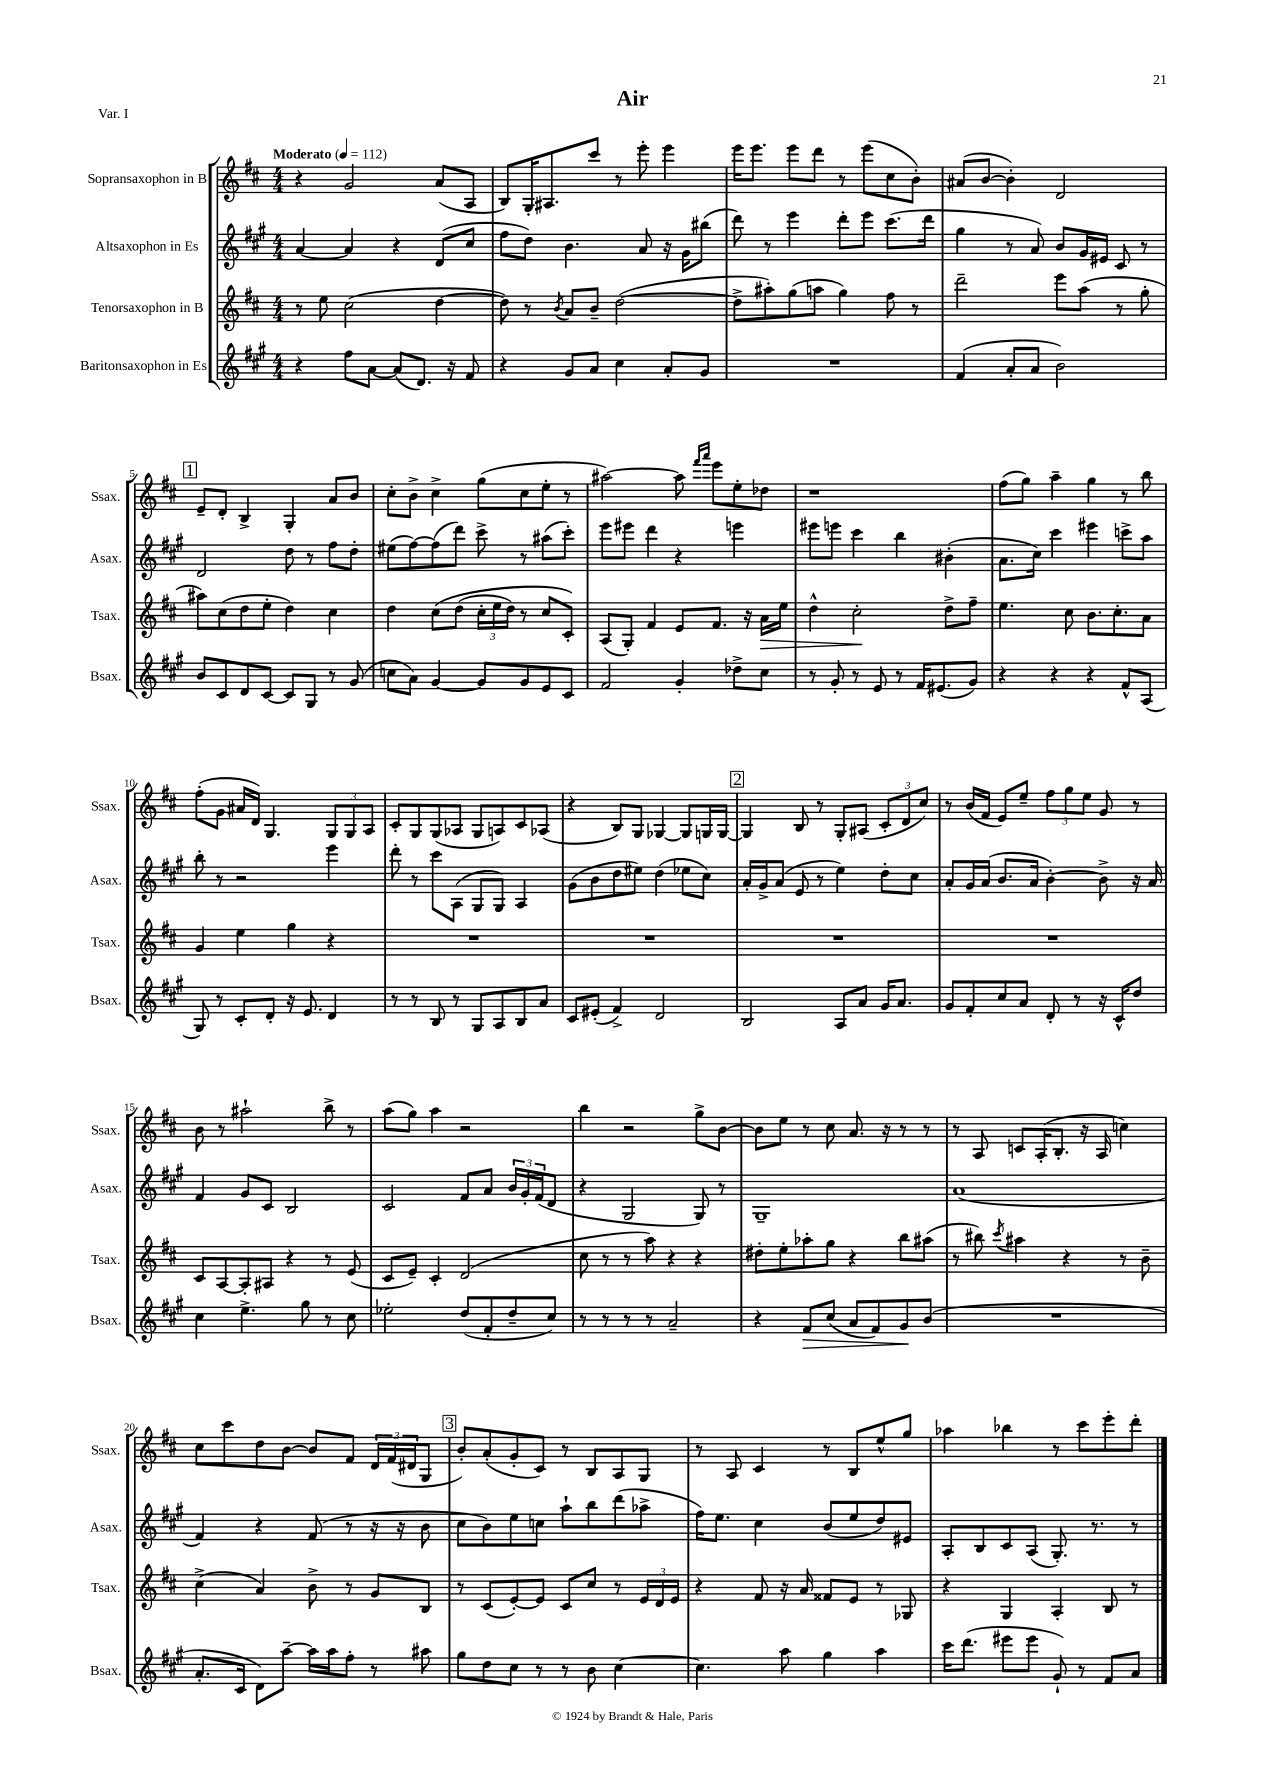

**kern	**dynam	**kern	**dynam	**kern	**kern
*part4	*part4	*part3	*part3	*part2	*part1
*staff4	*staff4	*staff3	*staff3	*staff2	*staff1
*I"Baritonsaxophon in Es	*	*I"Tenorsaxophon in B	*	*I"Altsaxophon in Es	*I"Sopransaxophon in B
*I'Bsax.	*	*I'Tsax.	*	*I'Asax.	*I'Ssax.
*clefG2	*	*clefG2	*	*clefG2	*clefG2
*k[f#c#g#]	*	*k[f#c#]	*	*k[f#c#g#]	*k[f#c#]
*M4/4	*	*M4/4	*	*M4/4	*M4/4
*MM112	*	*MM112	*	*MM112	*MM112
=1	=1	=1	=1	=1	=1
!	!	!	!	!	!LO:TX:a:B:t=Moderato
4r	.	8r	.	[4a/	4r
.	.	8ee\	.	.	.
8ff#\L	.	(2cc#\	.	4a/]	2g/
[8a\J	.	.	.	.	.
(8a/L]	.	.	.	4r	.
8.d/J)	.	.	.	.	.
.	.	[4dd\	.	(8d/L	(8a/L
16r	.	.	.	.	.
8f#/	.	.	.	8cc#/J	8A/J
=2	=2	=2	=2	=2	=2
4r	.	8dd\])	.	8ff#\L	8B/L)
.	.	8r	.	8dd\J)	16G'/K
.	.	.	.	.	8.A#X/
.	.	8qb/	.	.	.
8g#/L	.	8a/L	.	4.b\	.
8a/J	.	8b~/J	.	.	8ccc#/J
4cc#\	.	([2dd\	.	.	8r
.	.	.	.	8a/	8eee'\
8a'/L	.	.	.	16r	4eee\
.	.	.	.	16g#\KL	.
8g#/J	.	.	.	(8bb#X\J	.
=3	=3	=3	=3	=3	=3
1r	.	8dd^\L]	.	8ddd\)	16eee\KL
.	.	.	.	.	8.eee\J
.	.	8aa#X'\)	.	8r	.
.	.	(8gg\	.	4eee\	8eee\L
.	.	8aan\J	.	.	8ddd\J
.	.	4gg\)	.	8ddd'\L	8r
.	.	.	.	8eee\J	(8eee\L
.	.	8ff#\	.	(8.ccc#\L	8cc#\
.	.	8r	.	.	8b'\J)
.	.	.	.	16ddd\Jk	.
=4	=4	=4	=4	=4	=4
(4f#/	.	2ddd~\	.	4gg#\	(8a#X/L
.	.	.	.	.	[8b/J
8a'/L	.	.	.	8r	4b'\])
8a/J	.	.	.	8a/)	.
2b\)	.	8eee\L	.	8b/L	2d/
.	.	(8aa\J	.	16g#/L	.
.	.	.	.	16e#X/JJ	.
.	.	8r	.	8c#/	.
.	.	8gg'\	.	8r	.
!!LO:LB:g=z
!!LO:REH:place=s1:t=1
=5	=5	=5	=5	=5	=5
8b/L	.	8aa#X\L)	.	2d/	8e~/L
8c#/	.	(8cc#\	.	.	8d'/J
8d/	.	8dd\	.	.	4B^/
[8c#/J	.	8ee'\J	.	.	.
8c#/L]	.	4dd\)	.	8dd\	4G'/
8G#/J	.	.	.	8r	.
8r	.	4cc#\	.	8ff#\L	8a/L
(8g#/	.	.	.	8dd'\J	8b/J
=6	=6	=6	=6	=6	=6
8ccn\L	.	4dd\	.	(8ee#X\L	8cc#'\L
8a\J)	.	.	.	[8ff#\)	8b^\J
[4g#/	.	(8cc#\L	.	(8ff#\]	4cc#^\
.	.	(8dd\J	.	8ddd\J)	.
8g#/L]	.	24cc#'\LL	.	8ccc#^\	(8gg\L
.	.	24ee\	.	.	.
.	.	24dd\JJ)	.	.	.
8g#/	.	8r	.	8r	8cc#\
8e/	.	8cc#/L	.	(8aa#X\L	8ee'\J
8c#/J	.	8c#'/J)	.	8ccc#'\J)	8r
=7	=7	=7	=7	=7	=7
2f#/	.	(8A/L	.	8eee\L	[2aa#X\)
.	.	8G'/J)	.	8eee#X\J	.
.	.	4f#/	.	4ddd\	.
4g#'/	.	8e/L	.	4r	8aa#\]
.	.	.	.	.	16qqfff#/LL
.	.	.	.	.	16qqaaa/JJ
.	.	8.f#/J	.	.	8eee\L
8dd-X^\L	.	.	.	4eeen\	8ee'\
.	.	16r	.	.	.
!	!	!	!LO:HP:b	!	!
8cc#\J	.	16a\LL	>	.	8dd-X\J
.	.	16ee\JJ	.	.	.
=8	=8	=8	=8	=8	=8
8r	.	4dd^^\	.	8eee#X\L	1r
8g#'/	.	.	.	8eeen\J	.
8r	.	2cc#'\	.	4ccc#\	.
8e/	.	.	.	.	.
8r	.	.	.	4bb\	.
16f#/KL	.	.	.	.	.
(8.e#X/	.	.	.	.	.
.	.	8dd^\L	]	(4b#X'\	.
8g#/J)	.	8ff#~\J	.	.	.
=9	=9	=9	=9	=9	=9
4r	.	4.ee\	.	8.a\L	(8ff#\L
.	.	.	.	.	8gg\J)
.	.	.	.	16cc#\Jk)	.
4r	.	.	.	4ccc#\	4aa~\
.	.	8cc#\	.	.	.
4r	.	8.b\L	.	4eee#X\	4gg\
.	.	8.cc#'\	.	.	.
8f#^^/L	.	.	.	8cccn^\L	8r
(8A/J	.	8a\J	.	8aa\J	8bb\
!!LO:LB:g=z
=10	=10	=10	=10	=10	=10
8G#/)	.	4g/	.	8bb'\	(8ff#'\L
8r	.	.	.	8r	8g\J
8c#'/L	.	4ee\	.	2r	16a#X/LL
.	.	.	.	.	16d/JJ)
8d'/J	.	.	.	.	4.G/
16r	.	4gg\	.	.	.
8.e/	.	.	.	.	.
4d/	.	4r	.	4eee\	12G/L
.	.	.	.	.	12G/
.	.	.	.	.	12A/J
=11	=11	=11	=11	=11	=11
8r	.	1r	.	8ddd'\	8c#'/L
8r	.	.	.	8r	8G/
8B/	.	.	.	8ccc#\L	(8G/
8r	.	.	.	(8A\J	8A-X/J
8G#/L	.	.	.	8G#/L	8G/L
8A/	.	.	.	8G#/J)	8An/)
8B/	.	.	.	4A/	8c#/
8a/J	.	.	.	.	(8A-X/J
=12	=12	=12	=12	=12	=12
8c#/L	.	1r	.	(8g#\L	4r
(8e#X'/J	.	.	.	8b\	.
4f#^/)	.	.	.	8dd\	8B/L)
.	.	.	.	8ee#X\J)	8G/J
2d/	.	.	.	(4dd\	[4G-X/
.	.	.	.	8ee-X\L	8G-/L]
.	.	.	.	8cc#\J)	16Gn/L
.	.	.	.	.	[16G/JJ
!!LO:REH:place=s1:t=2
=13	=13	=13	=13	=13	=13
2B/	.	1r	.	16a'/LL	4G/]
.	.	.	.	16g#^/J	.
.	.	.	.	(8a/J	.
.	.	.	.	8e/	8B/
.	.	.	.	8r	8r
8A/L	.	.	.	4ee\)	8G'/L
8a/J	.	.	.	.	(8A#X/J
16g#/KL	.	.	.	8dd'\L	12c#'/L
8.a/J	.	.	.	.	.
.	.	.	.	.	12d/
.	.	.	.	8cc#\J	.
.	.	.	.	.	12cc#/J)
=14	=14	=14	=14	=14	=14
8g#/L	.	1r	.	8a'/L	8r
8f#'/	.	.	.	16g#/L	(16b/LL
.	.	.	.	(16a/JJ	16f#/JJ
8cc#/	.	.	.	8.b/L	8e/L)
8a/J	.	.	.	.	8ee~/J
.	.	.	.	16a/Jk	.
8d'/	.	.	.	[4b'\)	12ff#\L
.	.	.	.	.	12gg\
8r	.	.	.	.	.
.	.	.	.	.	12ee\J
16r	.	.	.	8b^\]	8g/
16c#^^/KL	.	.	.	.	.
8dd/J	.	.	.	16r	8r
.	.	.	.	16a/	.
!!LO:LB:g=z
=15	=15	=15	=15	=15	=15
4cc#\	.	8c#/L	.	4f#/	8b\
.	.	[8A/	.	.	8r
4.ee^\	.	8A'/]	.	8g#/L	2aa#X`\
.	.	8A#X/J	.	8c#/J	.
.	.	4r	.	2B/	.
8gg#\	.	.	.	.	.
8r	.	8r	.	.	8bb^\
8cc#\	.	(8e/	.	.	8r
=16	=16	=16	=16	=16	=16
2ee-X'\	.	8c#/L	.	2c#/	(8aa\L
.	.	8e~/J)	.	.	8gg\J)
.	.	4c#'/	.	.	4aa\
(8dd/L	.	(2d/	.	8f#/L	2r
8f#'/	.	.	.	8a/J	.
8dd~/	.	.	.	24b/LL	.
.	.	.	.	24g#'/	.
.	.	.	.	(24f#/J	.
8cc#/J)	.	.	.	8d/J	.
=17	=17	=17	=17	=17	=17
8r	.	8cc#\	.	4r	4bb\
8r	.	8r	.	.	.
8r	.	8r	.	2G#/	2r
8r	.	8aa\)	.	.	.
2a~/	.	4r	.	.	.
.	.	4r	.	8G#/)	8gg^\L
.	.	.	.	8r	[8b\J
=18	=18	=18	=18	=18	=18
4r	.	8dd#X'\L	.	1G#~	8b\L]
.	.	8ee'\	.	.	8ee\J
!	!LO:HP:b	!	!	!	!
8f#/L	>	8aa-X'\	.	.	8r
(8cc#/J	.	8gg\J	.	.	8cc#\
8a/L	.	4r	.	.	8.a/
8f#/)	.	.	.	.	.
.	.	.	.	.	16r
8g#/	.	8bb\L	.	.	8r
(8b/J	]	(8aa#X\J	.	.	8r
=19	=19	=19	=19	=19	=19
1r	.	8r	.	(1a	8r
.	.	8bb#X\)	.	.	8A/
.	.	8qccc#/	.	.	.
.	.	4aa#X\	.	.	8cn/L
.	.	.	.	.	(16A'/K
.	.	.	.	.	8.B'/J
.	.	4r	.	.	.
.	.	.	.	.	16r
.	.	.	.	.	16A/
.	.	8r	.	.	4ccn\)
.	.	8b~\	.	.	.
!!LO:LB:g=z
=20	=20	=20	=20	=20	=20
8.a'/L	.	(4cc#^\	.	4f#/)	8cc#\L
.	.	.	.	.	8ccc#\
16c#/Jk	.	.	.	.	.
8d\L)	.	4a/)	.	4r	8dd\
[8aa~\J	.	.	.	.	[8b\J
16aa\LL]	.	8b^\	.	(8f#/	8b/L]
16aa\J	.	.	.	.	.
8ff#'\J	.	8r	.	8r	8f#/J
8r	.	8g/L	.	16r	24d/LL
.	.	.	.	.	(24f#/
.	.	.	.	16r	.
.	.	.	.	.	24d#X/J
8aa#X\	.	8B/J	.	8b\	8G/J
!!LO:REH:place=s1:t=3
=21	=21	=21	=21	=21	=21
8gg#\L	.	8r	.	8cc#\L	8b'/L)
8dd\	.	(8c#/L	.	8b\)	(8a'/
8cc#\J	.	[8e'/)	.	8ee\	8g'/
8r	.	8e/J]	.	8ccn\J	8c#/J)
8r	.	8c#/L	.	8aa`\L	8r
8b\	.	8cc#/J	.	8bb\	8B/L
[4cc#\	.	8r	.	(8ddd\	8A/
.	.	24e/LL	.	8aa-X^\J	8G/J
.	.	24d/	.	.	.
.	.	24e/JJ	.	.	.
=22	=22	=22	=22	=22	=22
4.cc#\]	.	4r	.	16ff#\KL)	8r
.	.	.	.	8.ee\J	.
.	.	.	.	.	8A/
.	.	8f#/	.	4cc#\	4c#/
8aa\	.	16r	.	.	.
.	.	16a/	.	.	.
4gg#\	.	8f##X/L	.	(8b/L	8r
.	.	8e/J	.	8ee/	8B/L
4aa\	.	8r	.	8dd/)	8ee^^/
.	.	8G-X/	.	8e#X/J	8gg/J
=23	=23	=23	=23	=23	=23
16ccc#\KL	.	4r	.	8A'/L	4aa-X\
(8.ddd\J	.	.	.	.	.
.	.	.	.	8B/	.
8eee#X\L	.	4G/	.	8c#/	4bb-X\
8eee#\J	.	.	.	(8A/J	.
8g#`/)	.	4A'/	.	8.G#'/)	8r
8r	.	.	.	.	8ccc#\L
.	.	.	.	8.r	.
8f#/L	.	8B/	.	.	8eee'\
8a/J	.	8r	.	8r	8ddd'\J
==	==	==	==	==	==
*-	*-	*-	*-	*-	*-
